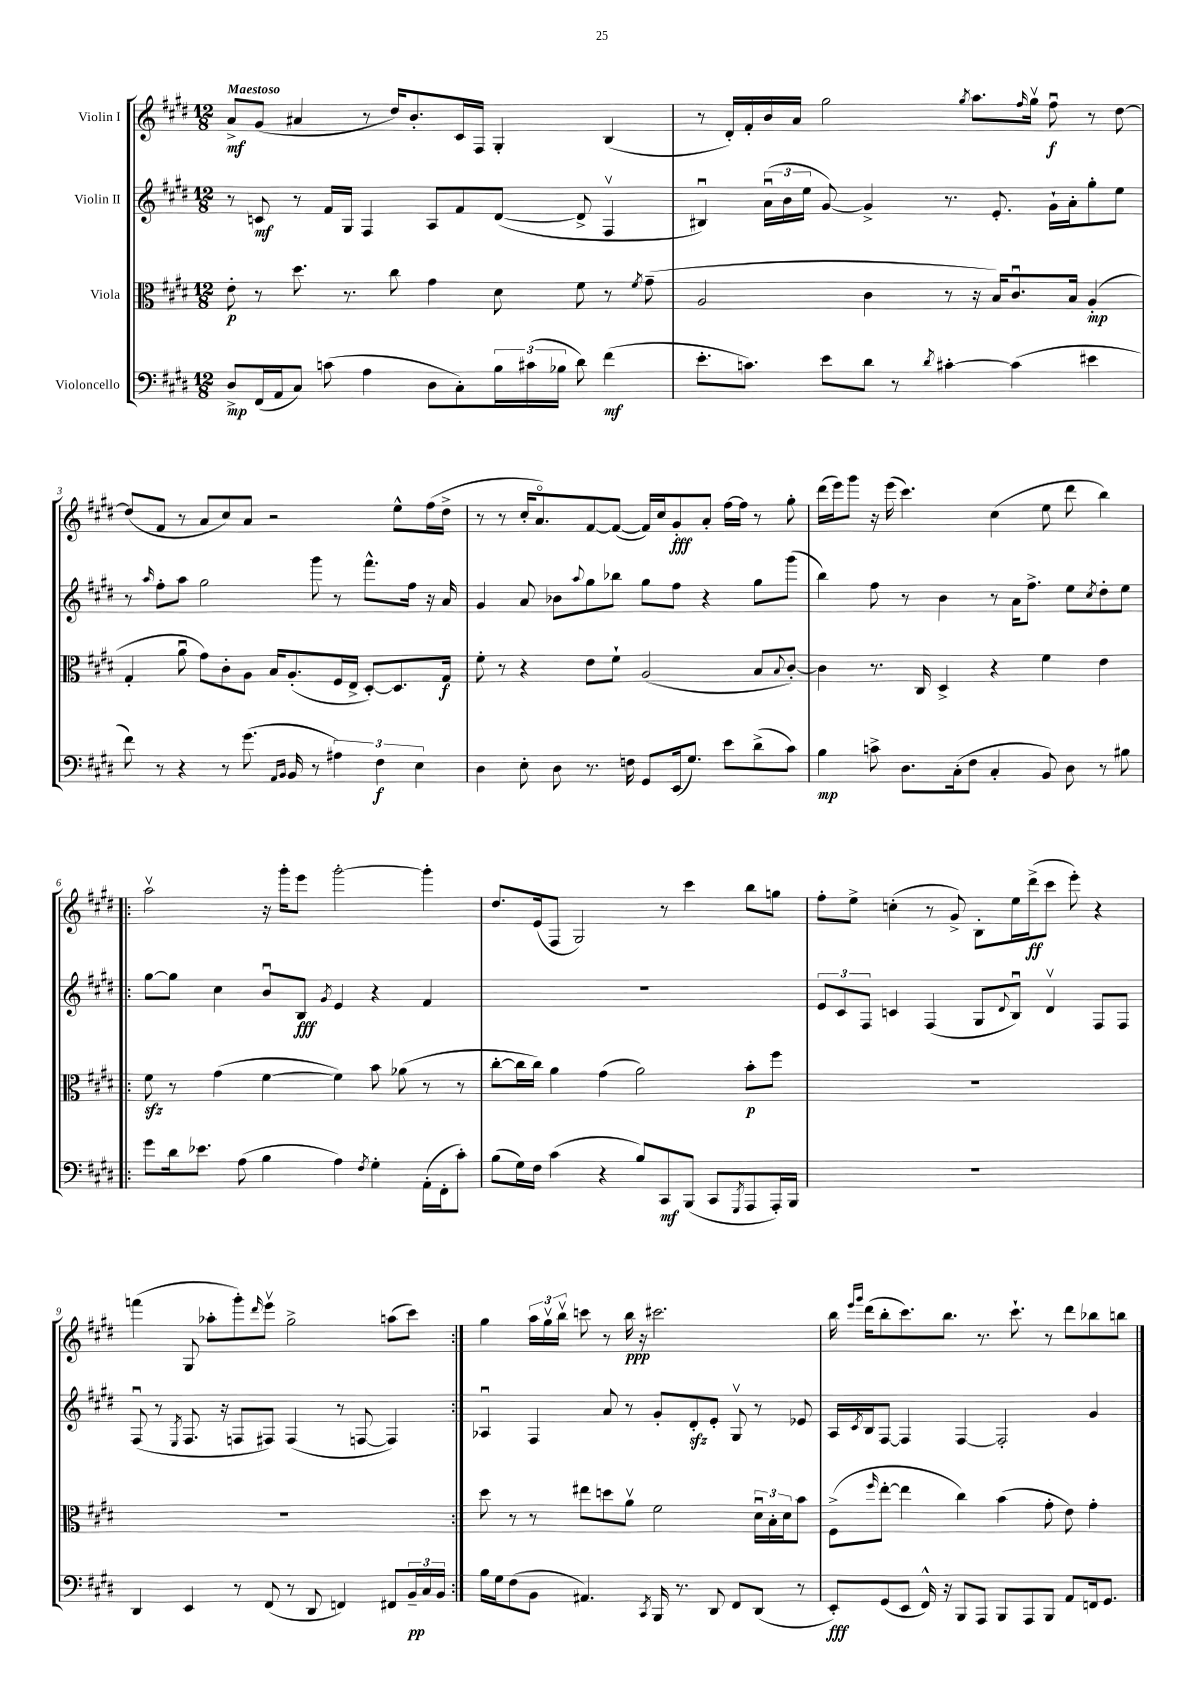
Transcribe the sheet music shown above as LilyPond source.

<<
\new StaffGroup <<
\new Staff = "s0" \with { instrumentName = "Violin I" } {
    \clef treble \key e \major \numericTimeSignature \time 12/8 \tempo "Maestoso"
    a'8->\mf gis'8( ais'4 r8 dis''16) b'8.-. cis'16 fis16 gis4-. b4( |
    r8 dis'16-.) fis'16-. b'16 a'16 gis''2 \acciaccatura { gis''8 } a''8. \grace { fis''16 } gis''16\upbow fis''8\downbow\f r8 dis''8~ |
    dis''8( fis'8 r8 a'8 cis''8) a'8 r2 e''8-^ fis''16( dis''16-> |
    r8 r8 cis''16-. a'8.\flageolet) fis'8~ fis'8~( fis'16) cis''16 gis'8-.\fff a'8-. fis''16~ fis''16 r8 gis''8-. |
    dis'''16( e'''16) gis'''8 r16 e'''16( cis'''4.) cis''4( e''8 dis'''8 b''4) |
    \repeat volta 2 { a''2\upbow r16 gis'''16-. e'''8 gis'''2~-. gis'''4-. |
    dis''8. e'16( fis8 gis2) r8 cis'''4 b''8 g''8 |
    fis''8-. e''8-> c''4-.( r8 gis'8->) b8-. e''16 dis'''16->\ff( cis'''8 e'''8-.) r4 |
    f'''4( gis8 aes''8-. gis'''8-.) \grace { dis'''16 } e'''8\upbow gis''2-> a''8( cis'''8) | }
    gis''4 \tuplet 3/2 { a''16 gis''16\upbow b''16\upbow } c'''8 r8 b''16\ppp r16 cis'''2. |
    b''16 \grace { e'''16 gis'''16 } dis'''16( b''8-. cis'''8.) b''8. r8. cis'''8.-! r8 dis'''8 bes''8 b''8 \bar "|." |
}
\new Staff = "s1" \with { instrumentName = "Violin II" } {
    \clef treble \key e \major \numericTimeSignature \time 12/8
    r8 c'8\mf r8 fis'16 gis16 fis4 a8 fis'8 dis'8~( dis'8-> fis4\upbow |
    bis4\downbow) \tuplet 3/2 { a'16\downbow( b'16 e''16 } gis'8~) gis'4-> r8. e'8.-. gis'16-! a'16-. gis''8-. e''8 |
    r8 \grace { a''16 } fis''8-. a''8 gis''2 gis'''8 r8 fis'''8.-^ fis''16 r16 a'16 |
    gis'4 a'8 bes'8 \appoggiatura { a''8 } gis''8 bes''8 gis''8 fis''8 r4 gis''8 gis'''8( |
    b''4) fis''8 r8 b'4 r8 a'16 fis''8.-> e''8 \acciaccatura { cis''8 } dis''8-. e''8 |
    \repeat volta 2 { gis''8~ gis''8 cis''4 b'8\downbow b8\fff \acciaccatura { gis'8 } e'4 r4 fis'4 |
    R1. |
    \tuplet 3/2 { e'8 cis'8 fis8 } c'4 fis4( gis8 \appoggiatura { dis'8 } b8\downbow) dis'4\upbow fis8 fis8 |
    fis8\downbow( r8 \acciaccatura { e8 } fis8. r16 f8 fis8) fis4( r8 f8~ f4) | }
    aes4\downbow fis4 a'8 r8 gis'8-. dis'8-.\sfz e'8-. gis8\upbow r8 ees'8 |
    a16 \acciaccatura { cis'8 } b16 fis8~ fis4 fis4~ fis2-. gis'4 \bar "|." |
}
\new Staff = "s2" \with { instrumentName = "Viola" } {
    \clef alto \key e \major \numericTimeSignature \time 12/8
    e'8-.\p r8 dis''8. r8. cis''8 gis'4 dis'8 fis'8 r8 \acciaccatura { fis'8 } gis'8--( |
    a2 cis'4 r8 r16 b16) cis'8.\downbow b16 a4-.\mp( |
    gis4-. a'8\downbow gis'8) cis'8-. a8 b16 a8.-.( fis16 e16-> dis8~-.) dis8. gis16\f |
    fis'8-. r8 r4 e'8 fis'8-! a2( b8 \appoggiatura { b8 } cis'8~-.) |
    cis'4 r8. cis16 dis4-> r4 fis'4 e'4 |
    \repeat volta 2 { fis'8\sfz r8 gis'4( fis'4~ fis'4) b'8 aes'8( r8 r8 |
    cis''8~-. cis''16 cis''16) a'4 gis'4( a'2) b'8-.\p fis''8 |
    R1. |
    R1. | }
    dis''8 r8 r8 eis''8 d''8 a'8\upbow fis'2 \tuplet 3/2 { dis'16\downbow b16-. dis'16 } b'8 |
    fis8->( \grace { fis''16 } e''8~-. e''4 cis''4) b'4( gis'8-. e'8) gis'4-. \bar "|." |
}
\new Staff = "s3" \with { instrumentName = "Violoncello" } {
    \clef bass \key e \major \numericTimeSignature \time 12/8
    dis8->\mp fis,16( a,16 cis8) c'8( a4 dis8 cis8-.) \tuplet 3/2 { b16 cis'16( bes16 } dis'8) fis'4\mf( |
    e'8.-. c'8.) e'8 dis'8 r8 \acciaccatura { dis'8 } cis'4~-. cis'4( eis'4 |
    fis'8) r8 r4 r8 gis'8.( \grace { a,16 b,16 } b,16 r8 \tuplet 3/2 { ais4) fis4\f e4 } |
    dis4 e8-. dis8 r8. f16 gis,8 e,16( gis8.) e'8 dis'8->( cis'8) |
    b4\mp c'8-> dis8. cis16-.( fis8 cis4-. b,8) dis8 r8 bis8 |
    \repeat volta 2 { gis'8 dis'16 ees'8. a8( b4 a4) \acciaccatura { fis8 } gis4-. a,16-.( fis,16-. cis'8-.) |
    b8( gis16) fis16 cis'4( r4 b8) cis,8\mf b,,8( cis,8 \acciaccatura { gis,,8 } a,,8 a,,16-.) b,,16 |
    R1. |
    dis,4 e,4 r8 fis,8( r8 dis,8 f,4) fis,8 \tuplet 3/2 { b,16--\pp cis16 b,16 } | }
    b16 gis16 fis8( b,8 ais,4.) \acciaccatura { cis,8 } b,,16 r8. dis,8 fis,8 dis,8( r8 |
    e,8-.\fff) gis,8( e,8 fis,16-^) r16 b,,8 a,,8 b,,8 a,,8 b,,8 a,8 f,16 gis,8. \bar "|." |
}
>>
>>
